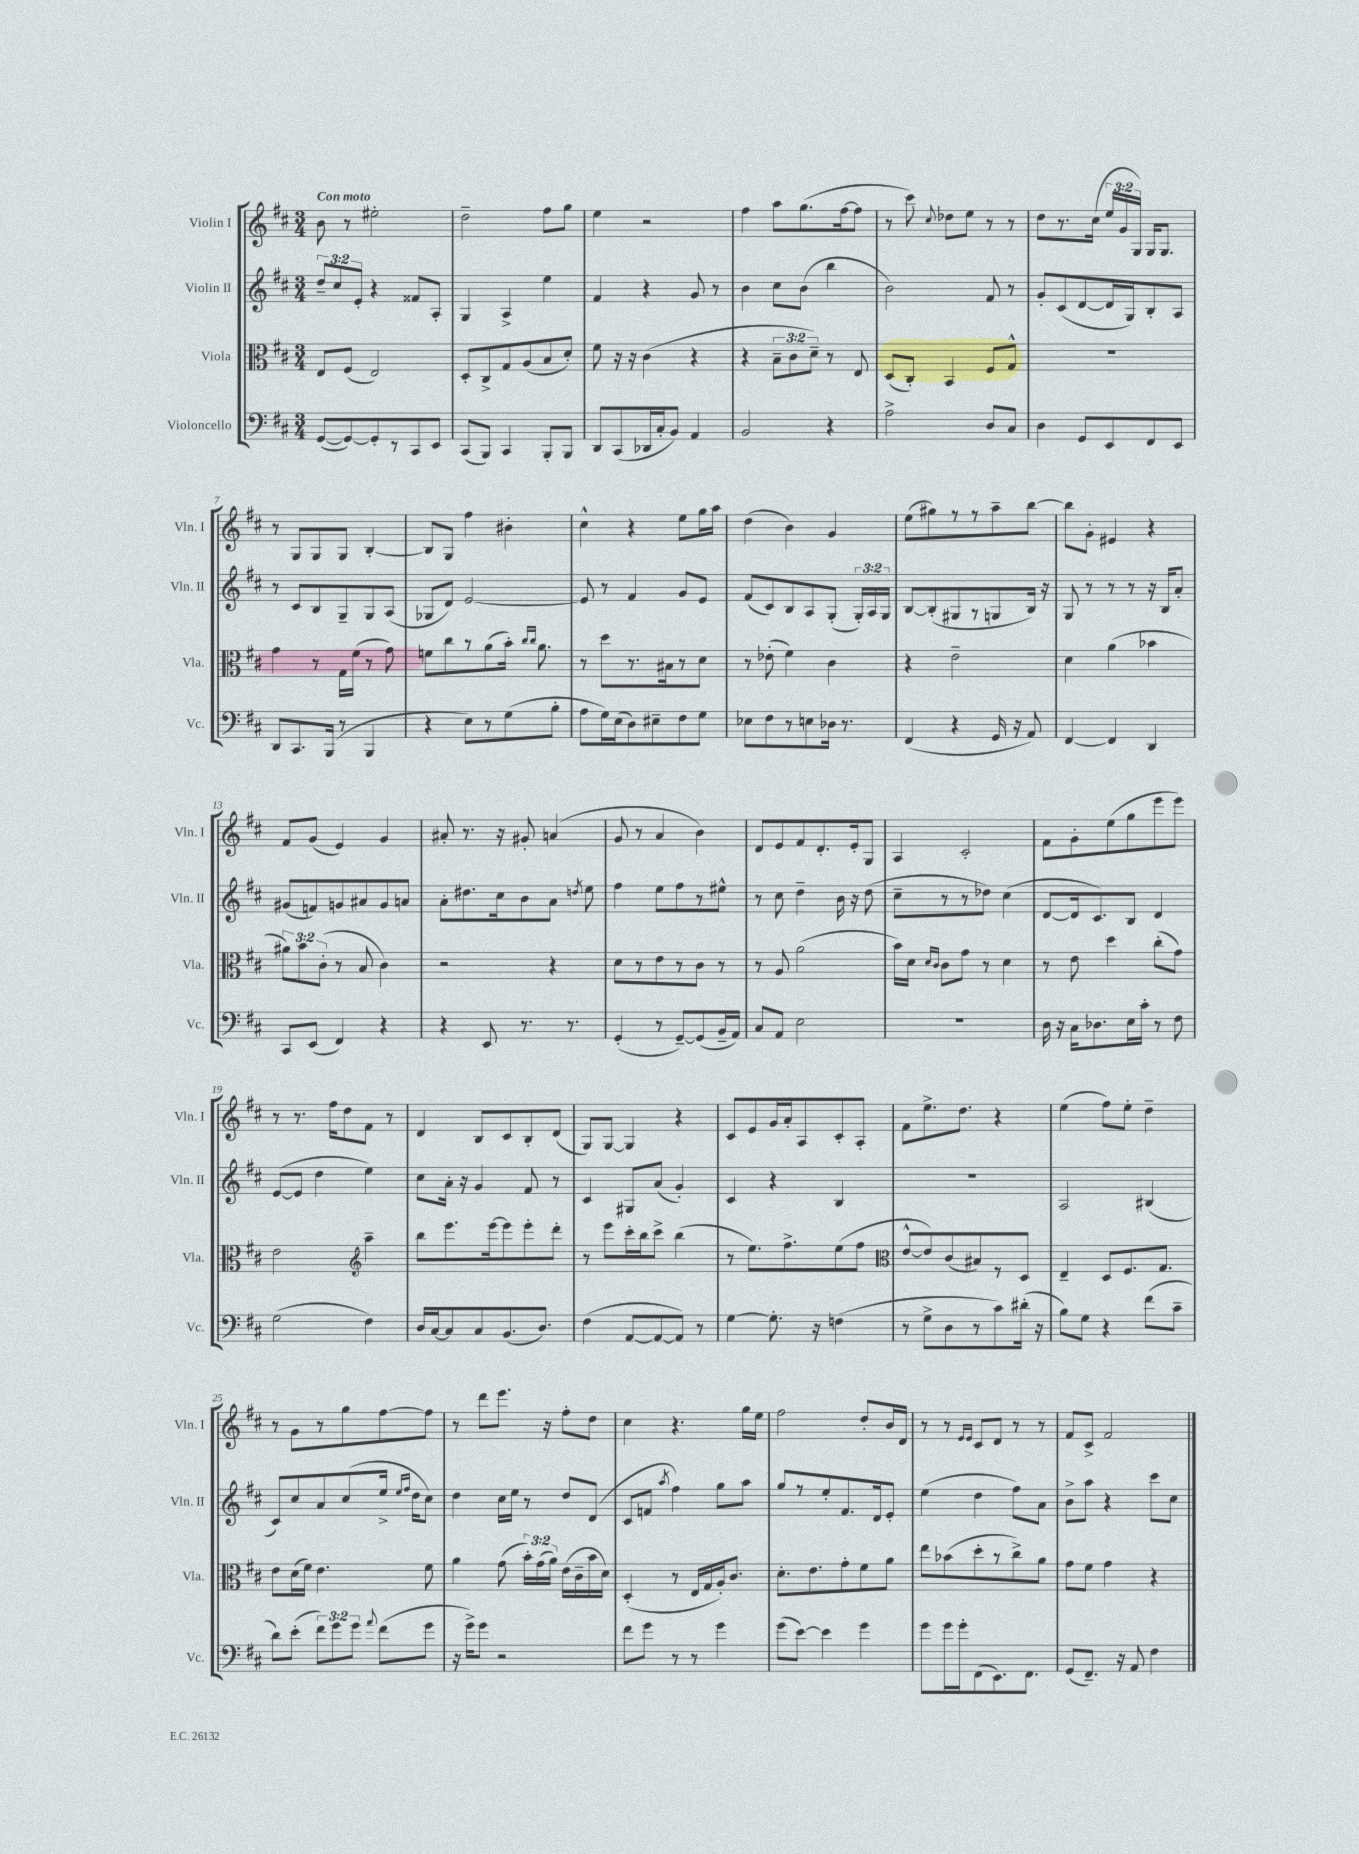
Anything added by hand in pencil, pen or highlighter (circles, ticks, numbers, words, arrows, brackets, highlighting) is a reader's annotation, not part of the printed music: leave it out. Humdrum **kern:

**kern	**kern	**kern	**kern
*part4	*part3	*part2	*part1
*staff4	*staff3	*staff2	*staff1
*I"Violoncello	*I"Viola	*I"Violin II	*I"Violin I
*I'Vc.	*I'Vla.	*I'Vln. II	*I'Vln. I
*clefF4	*clefC3	*clefG2	*clefG2
*k[f#c#]	*k[f#c#]	*k[f#c#]	*k[f#c#]
*M3/4	*M3/4	*M3/4	*M3/4
=1	=1	=1	=1
!	!	!	!LO:TX:a:B:t=Con moto
([8GG/L	8E/L	12dd~/L	8b\
.	.	12cc#/	.
8GG/_)	(8F#/J	.	8r
.	.	12e'/J	.
8GG'/]	2E/)	4r	2ee#X'\
8r	.	.	.
8CC#/	.	8f##X/L	.
8EE/J	.	8A'/J	.
=2	=2	=2	=2
(8CC#/L	8D'/L	4G/	2dd~\
8BBB/J)	8C#^/	.	.
4CC#/	8G/	4A^/	.
.	(8A/	.	.
8BBB'/L	8B/	4ee\	8ff#\L
8BBB/J	8d'/J)	.	8gg\J
=3	=3	=3	=3
8DD/L	8f#\	4f#/	4ee\
(8CC#/	16r	.	.
.	16r	.	.
16DD-X/L	(4c#\	4r	2r
16C#'/J	.	.	.
8BB/J)	.	.	.
4AA/	4r	8g/	.
.	.	8r	.
=4	=4	=4	=4
2BB/	4r	4b\	4ff#\
.	12B~\L	8cc#\L	8aa\L
.	12c#\	.	.
.	.	(8b\J	(8.gg\
.	12d~\J)	.	.
4r	8r	4bb\	.
.	.	.	[16ff#\k
.	8E/	.	8ff#\J]
=5	=5	=5	=5
2A^\	(8D/L	2b\)	8r
.	8C#'/J)	.	8ccc#\)
.	.	.	8qqcc#/
.	4BB/	.	8dd-X\L
.	.	.	8ee\J
8D/L	8F#/L	8f#/	8r
8C#/J	8G^^/J	8r	8r
=6	=6	=6	=6
4D\	2.r	8g'/L	8dd\L
.	.	(8c#/	8.r
8GG/L	.	[8d/	.
.	.	.	(16cc#\Jk
8EE/	.	16d/L]	24ee/LL
.	.	.	24g/
.	.	16G/J)	.
.	.	.	24G/JJ)
8FF#/	.	8B'/	16G/KL
.	.	.	8.G/J
8EE/J	.	8A/J	.
!!LO:LB:g=z
=7	=7	=7	=7
8DD/L	4g\	8r	8r
8.CC#/	.	8c#/L	8G/L
.	8r	8B/	8G/
(16BBB/Jk	.	.	.
8r	16G\LL	8G~/	8G/J
.	(16f#\JJ	.	.
4BBB/	8r	8G/	[4B'/
.	8g\)	(8A/J	.
=8	=8	=8	=8
4r	8fn\L	8G-X/L	8B/L]
.	8cc#\	8d/J)	8G/J
8E\L)	8r	[2e/	4ff#\
8r	(8a\	.	.
(8G\	16b'\Jk)	.	4b#X'\
.	16qqcc#/LL	.	.
.	16qqcc#/JJ	.	.
.	8.a\	.	.
8B'\J	.	.	.
=9	=9	=9	=9
8A\L	8r	8e/]	4cc#^^\
16G\L)	8dd\L	8r	.
(16E\J	.	.	.
8D\)	8.r	4f#/	4r
8E#X~\	.	.	.
.	16B#X\k	.	.
8F#\	8r	8g/L	8ee\L
8G\J	8d\J	8e/J	16gg\L
.	.	.	16aa\JJ
=10	=10	=10	=10
8E-X\L	8r	(8f#/L	(4dd\
8F#\	(8e-X'\	8c#/)	.
8r	4f#\)	8B/	4b\)
8En\	.	8A/	.
16D-X\Jk	4c#\	(8G'/J	4g/
8.r	.	.	.
.	.	24G'/LL)	.
.	.	24A/	.
.	.	24G/JJ	.
=11	=11	=11	=11
(4FF#/	4r	[8B/L	(8ee\L
.	.	(8B'/]	8gg#X\)
4r	2e~\	8G#X/	8r
.	.	8r	8r
16GG/	.	8Gn/	8aa~\
16r	.	.	.
8AA/)	.	16B/Jk)	[8bb\J
.	.	16r	.
=12	=12	=12	=12
[4FF#/	4d\	8G/	8bb\L]
.	.	8r	8g'\J
4FF#/]	(4a\	8r	4e#X/
.	.	8r	.
4DD/	4b-X\	16r	4r
.	.	16B/KL	.
.	.	8a'/J	.
!!LO:LB:g=z
=13	=13	=13	=13
8CC#/L	12a#X\L)	(8g#X/L	8f#/L
.	12b\	.	.
(8EE/J	.	8fn/)	(8g/J
.	(12c#'\J	.	.
4FF#/)	8r	8gn/	4e/)
.	8B/	8a#X/	.
4r	4c#\)	8g/	4g/
.	.	8an/J	.
=14	=14	=14	=14
4r	2r	8a'\L	8a#X'/
.	.	8.dd#X\	8.r
8EE/	.	.	.
.	.	16cc#\k	16r
8.r	.	8b\	8g#X'/
.	4r	8a\J	(4an/
8.r	.	.	.
.	.	8qddn/	.
.	.	8ee\	.
=15	=15	=15	=15
(4GG'/	8d\L	4ff#\	8g/
.	8r	.	8r
8r	8e\	8ee\L	4a/
[8GG~/L)	8r	8ff#\	.
(8GG/]	8c#\J	8r	4b\)
16BB~/L	8r	8ee#X^^\J	.
16AA/JJ)	.	.	.
=16	=16	=16	=16
8C#/L	8r	8r	8d/L
8AA/J	8A/	8cc#\	8e/
2E\	(2a\	4dd~\	8f#/
.	.	.	8.d'/
.	.	16b\	.
.	.	16r	16e'/k
.	.	(8dd\	8G/J
=17	=17	=17	=17
2.r	16b\LL)	8cc#~\L	4A/
.	16d\JJ	.	.
.	16qqd/LL	.	.
.	16qqc#/JJ	.	.
.	8c#\L	8r	.
.	8g\J	8r	2c#'/
.	8r	8dd-X\J)	.
.	4d\	(4cc#\	.
=18	=18	=18	=18
16D\	8r	[8d/L	8f#\L
16r	.	.	.
16C#\KL	8e\	16d/k]	8g'\
8.D-X\	.	8.c#/)	.
.	4dd\	.	(8ee\
16E\L	.	8B/J	8gg\
16c#'\JJ	.	.	.
8r	(8cc#'\L	4d/	8eee\
8F#\	8g\J)	.	8eee\J)
!!LO:LB:g=z
=19	=19	=19	=19
(2G\	2e\	([8e/L	8r
.	.	8e/J]	8.r
.	.	4dd\	.
.	.	.	16ff#\KL
.	.	.	8dd\
*	*clefG2	*	*
4F#\)	4aa~\	4ee\)	8f#\J
.	.	.	8r
=20	=20	=20	=20
16D/LL	8bb\L	8cc#\L	4d/
[16C#/J	.	.	.
8C#/]	8.eee\	16a'\Jk	.
.	.	16r	.
8C#/	.	4g/	8B/L
.	[16eee\k	.	.
(8.BB/	8eee\]	.	8c#/
.	8eee'\	8f#/	8B'/
8.D/J)	.	.	.
.	8ddd'\J	8r	(8d/J
=21	=21	=21	=21
(4F#\	8r	4c#/	8G/L)
.	8eee\L	.	[8G/J
[8AA/L	16ccc#'\L	8G#X/L	4G/]
.	16bb\J	.	.
8AA/_	8ccc#^\J	(8a/J	.
8AA/J])	(4bb\	4g'/)	4r
8r	.	.	.
=22	=22	=22	=22
[4G\	8r	4c#/	8c#/L
.	8.ee\L)	.	8e/
8.G'\]	.	4r	16g/L
.	8.ff#^\	.	16a'/J
.	.	.	8A/
16r	.	.	.
(4Fn\	(8ee\	4B/	8c#'/
.	8ff#\J	.	8A'/J
=23	=23	=23	=23
*	*clefC3	*	*
8r	[8e^^/L	2.r	8f#\L
8G^\L	8e/])	.	8.ee^\
8D\	(8c#/	.	.
.	.	.	8.dd\J
8r	8B#X/)	.	.
8c#\)	8r	.	4r
(16d#X'\Jk	8D/J	.	.
16r	.	.	.
=24	=24	=24	=24
8B\L)	4E~/	2A/	(4ee\
8G\J	.	.	.
4r	8D/L	.	8ff#\L)
.	8.F#/	.	8ee'\J
(8f#\L	.	(4B#X/	4dd~\
.	8.G/J	.	.
8c#~\J	.	.	.
!!LO:LB:g=z
=25	=25	=25	=25
8d\L)	8e\L	8c#/L)	8r
(8e'\J	(16d\L	8cc#/	8g\L
.	16f#\JJ)	.	.
12f#\L)	4.e\	8a/	8r
12g\	.	.	.
.	.	(8cc#/	8gg\
12g\J	.	.	.
8qqa/	.	.	.
(8f#\L	.	16ee^/Jk	[8ff#\
.	.	16qqee/LL	.
.	.	16qqff#/JJ	.
.	.	16dd\KL	.
8g\J	8f#\	8cc#\J)	8ff#\J]
=26	=26	=26	=26
16r	4a\	4dd\	8r
16g^\KL)	.	.	.
8g\J	.	.	8ddd\L
2r	(8g\	16cc#\LL	8.eee\J
.	.	16ee\JJ	.
.	24b'\LL)	8r	.
.	(24g\	.	.
.	.	.	16r
.	24a\JJ)	.	.
.	(16e\LL	8dd/L	8ff#'\L
.	16c#~\	.	.
.	16b\	(8d/J	8dd\J
.	16d\JJ)	.	.
=27	=27	=27	=27
8f#\L	(4D'/	8c#/L	4cc#\
8g\J	.	8fn/J	.
.	.	8qaa/	.
8r	8r	4ff#\)	4.r
8r	16E/LL	.	.
.	16G/	.	.
4g\	16A'/J)	8gg\L	.
.	8.c#/J	.	.
.	.	8aa\J	16gg\LL
.	.	.	16ee\JJ
=28	=28	=28	=28
(8g\L	8.d'\L	8gg/L	2ff#\
[8e\J)	.	8r	.
.	8.e\	.	.
4e\]	.	8ee'/	.
.	8g'\	8.f#/	.
4g\	8f#\	.	8dd'/L
.	.	16d/k	.
.	8a\J	8e'/J	16b/L
.	.	.	16d/JJ
=29	=29	=29	=29
8g\L	8ee\L	(4ee\	8r
16g\L	(8b-X\	.	8r
16g'\J	.	.	.
.	.	.	16qqe/LL
.	.	.	16qqe/JJ
(8FF#\	8dd'\	4dd\	8c#/L
8.EE\)	8r	.	8d/J
.	8cc#^\)	8ff#\L)	8r
8.FF#\J	.	.	.
.	8a\J	8a\J	8r
=30	=30	=30	=30
(8GG/L	8g\L	8b^\L	8f#/L
8.FF#~/J)	8f#\J	8aa\J	8c#^/J
.	4g\	4r	2f#/
16r	.	.	.
8AA/	.	.	.
4F#\	4r	8ccc#\L	.
.	.	8cc#\J	.
==	==	==	==
*-	*-	*-	*-
